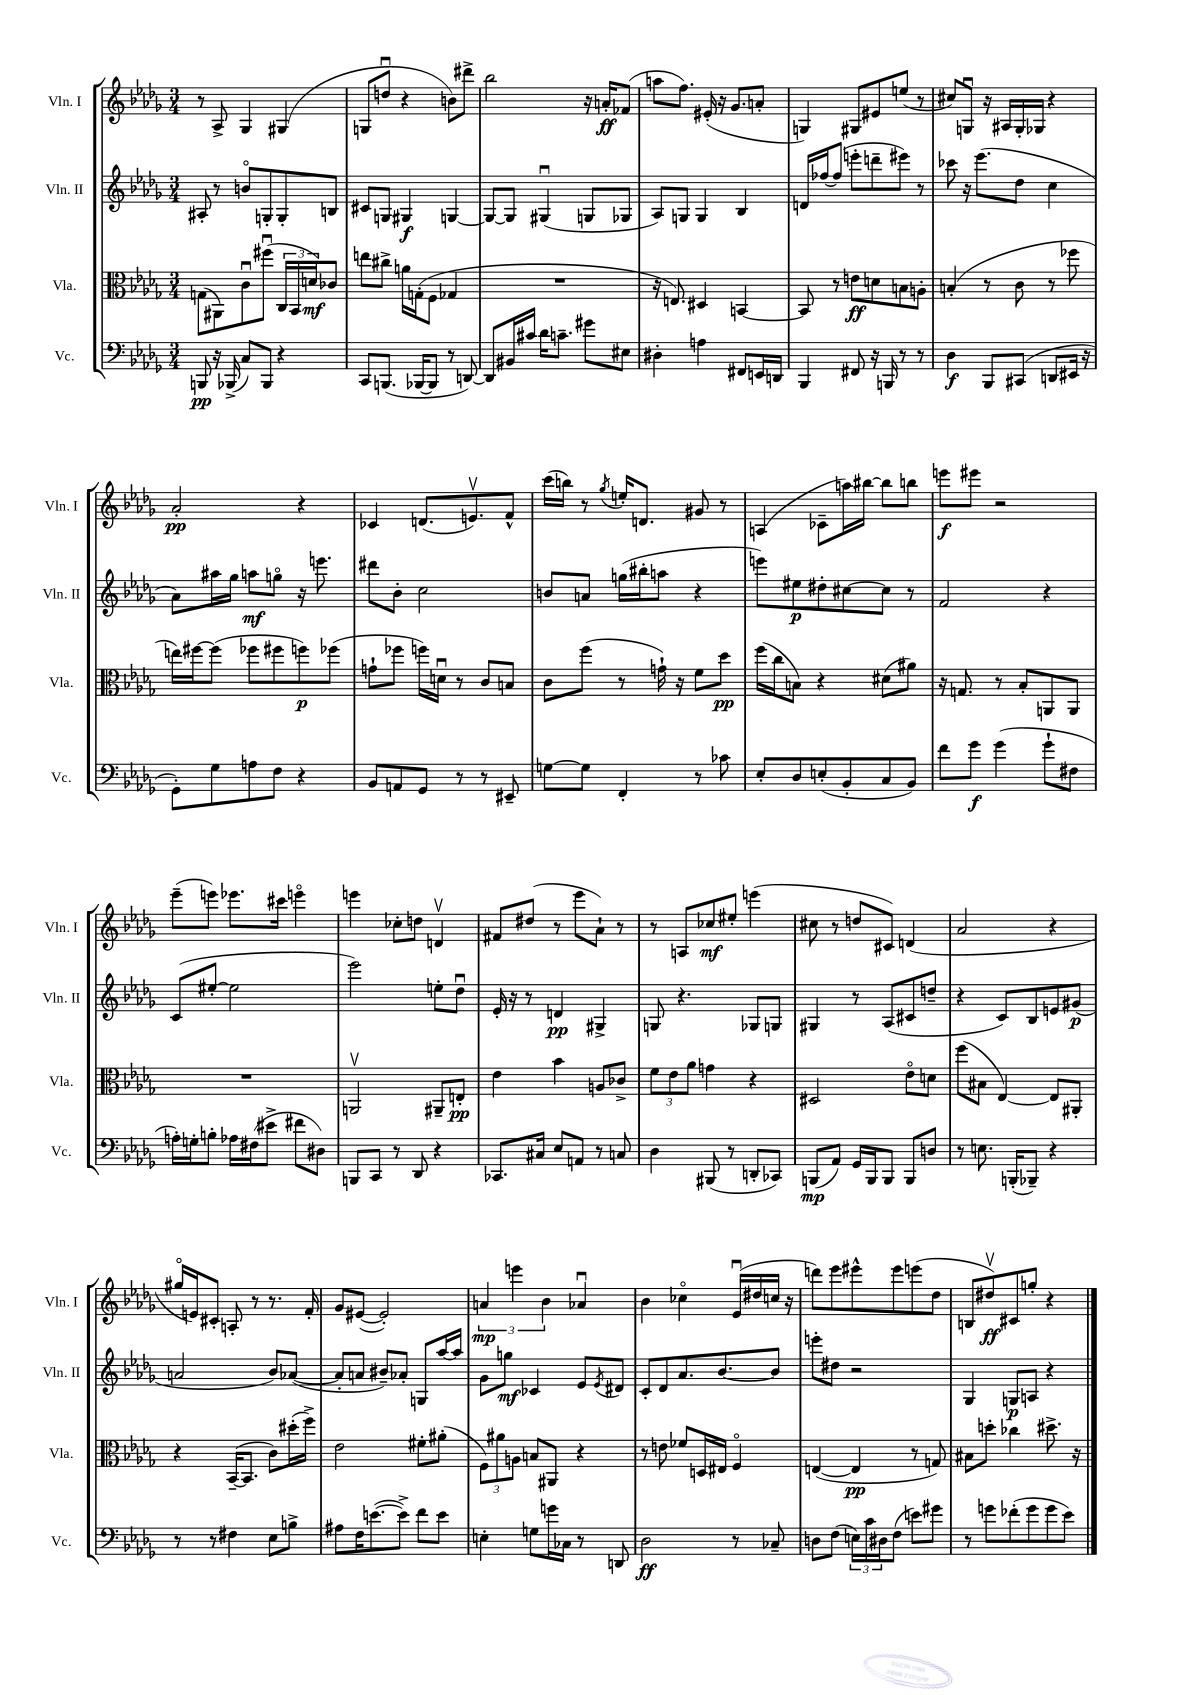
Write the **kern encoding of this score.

**kern	**kern	**kern	**kern
*staff4	*staff3	*staff2	*staff1
*clefF4	*clefC3	*clefG2	*clefG2
*k[b-e-a-d-g-]	*k[b-e-a-d-g-]	*k[b-e-a-d-g-]	*k[b-e-a-d-g-]
*M3/4	*M3/4	*M3/4	*M3/4
8BBB/	(8G\L	8A#'/	8r
16r	8AA#\)	8r	8A-^/
(16BBB-^/	.	.	.
8C/L)	8cu\	8bo/L	4G-/
8BBB-/J	(8ff#u\J	8G'/	.
4r	24C/LL	8G'/	(4G#/
.	24BB-/	.	.
.	24d/J)	.	.
.	8c-/J	8B/J	.
=	=	=	=
8CC/L	8ee\L	8c#/L	8G/L
(8.BBB/J	8cc#^\J	8G/J	8ddu/J
.	16a\LL	4G#/	4r
[16BBB-/LK	(16G'\J	.	.
8BBB-/]J	8F\J	.	.
8r	4G-/	[4G/	8b\L)
[8DD/)	.	.	8ddd#^\J
=	=	=	=
8DD/]L	2.r	8G/_L	2bb-\
16BB#/L	.	8G/]J	.
16c#/JJ	.	.	.
16d-\LK	.	(4G#u/	.
8.c~\J	.	.	.
8g#\L	.	8G/L	16r
.	.	.	16a'/LK
8E#\J	.	8G-/J	(8f-/J
=	=	=	=
4D#'\	16r	8A-/L)	8aa\L
.	8.E/)	.	.
.	.	8G/J	8.ff\J)
4A\	4D#/	4G/	.
.	.	.	(16e#'/
.	.	.	16r
.	.	.	8.g-/L
8FF#/L	[4BB/	4B-/	.
16EE/L	.	.	8a'/J
16DD/JJ	.	.	.
=	=	=	=
4BBB-/	8BB/]	16d/LL	4G/)
.	.	[16ff-/J	.
.	8r	(8ff-/]J	.
8FF#/	8e\L	8eee'\L	8G#/L
16r	8d\	8ddd~\	8e#/
16BBB/	.	.	.
8r	8B\	8eee#\J)	(8ee/J
8r	8A'\J	8r	8r
=	=	=	=
4D-\	(4B'/	8ccc-\	8cc#/L)
.	.	16r	8Gu/J
.	.	(8.eee-\L	.
8BBB-/L	8r	.	16r
.	.	.	16A#/LL
(8CC#/J	8c\	8dd-\J	16G'/
.	.	.	16G-/JJ
8DD/L	8r	4cc\	4r
16EE#/Jk	8ff-\	.	.
16r	.	.	.
=	=	=	=
8GG-'\L)	16ee\LL)	8a-\L)	2a-'/
.	[16ff#\J	.	.
8G-\	(8ff#\]J	16aa#\L	.
.	.	16gg-\JJ	.
8A\	8ff-\L	8aa\L	.
8F\J	8ff#\	8ggo\J	.
4r	8ff\)	16r	4r
.	.	8.eee\	.
.	(8ff-\J	.	.
=	=	=	=
8BB-/L	8g`\L	8ddd#\L	4c-/
8AA/	8ff-\J	8b-'\J	.
8GG-/J	16ff\LL)	2cc\	(8.d/L
.	16du\JJ	.	.
8r	8r	.	.
.	.	.	8.ev/)
8r	8c/L	.	.
8EE#~/	8B/J	.	8f^^/J
=	=	=	=
[8G\L	8c\L	8b/L	(16ccc\LL
.	.	.	16bb\JJ)
8G\]J	(8ff\J	8a/J	8r
.	.	.	8qgg-/
4FF'/	8r	(16gg\LL	16ee'/LK
.	.	16bb#'\J	8.d/J
.	16g`\)	8aa\J	.
.	16r	.	.
8r	8f\L	4r	8g#/
8c-\	8dd-\J	.	8r
=	=	=	=
8E-'/L	(16ff\LL	8eee\L)	(4A/
.	16cc\J	.	.
8D-/	8B\J)	8ee#\	.
(8E'/	4r	8dd#'\	8c-~\L
8BB-'/	.	[8cc#\	16aa\L)
.	.	.	[16bb#\JJ
8C/	(8d#\L	8cc#\]J	8bb#\]L
8BB-/J)	8a#\J)	8r	8bb\J
=	=	=	=
8f\L	16r	2f/	8eee\L
.	8.G/	.	.
8g-\J	.	.	8eee#\J
(4g-\	8r	.	2r
.	8B-'/L	.	.
8g-`\L	8AA/	4r	.
8F#\J	8AA/J	.	.
=	=	=	=
16A'\LL)	2.r	(8c/L	(8eee-~\L
16G'\J	.	.	.
8B'\J	.	[8ee#'/J	8eee\J)
16A-\LL	.	2ee#\]	8.eee-\L
(16F#\J	.	.	.
8e#^\J	.	.	.
.	.	.	16ccc#\Jk
8f#\L	.	.	4eeeo\
8D#\J)	.	.	.
=	=	=	=
8BBB/L	2AAv/	2eee-\)	4eee\
8CC/J	.	.	.
8r	.	.	8cc-'\L
8DD-/	.	.	8dd\J
4r	8AA#~/L	8ee'\L	4dv/
.	8E'/J	8dd-u\J	.
=	=	=	=
8.CC-/L	4e-\	16e-'/	8f#/L
.	.	16r	.
.	.	8r	(8dd#/J
16C#/Jk	.	.	.
8E-/L	4b-\	4d/	8r
8AA/J	.	.	8eee-\L
8r	8A/L	4G#^/	8a-`\J)
8C/	8c-^/J	.	8r
=	=	=	=
4D-\	12f\L	8G/	8r
.	12e-\	.	.
.	.	4.r	8A/L
.	12a-\J	.	.
(8BBB#/	4g\	.	8cc-/
8r	.	.	8ee#'/J
8DD'/L	4r	8G-/L	(4eee\
8CC-/J)	.	8G/J	.
=	=	=	=
(8BBB/L	2D#/	4G#/	8cc#\
8AA-/J)	.	.	8r
16GG-/LL	.	8r	8dd/L
16BBB/J	.	.	.
8BBB/J	.	(8A-/L	8c#/J)
8BBB/L	8e-o\L	8c#/	(4d/
8D/J	8d\J	8dd~/J	.
=	=	=	=
8r	(8ff\L	4r	2a-/
8.E\	8B#\J	.	.
.	[4E-/)	8c/L)	.
(16BBB'/LK	.	.	.
8BBB-~/J)	.	8B-/	.
4r	8E-/]L	8e/	4r
.	8AA#'/J	(8g#/J	.
=	=	=	=
8r	4r	2a/	16gg#o/LL
.	.	.	16e/J)
8r	.	.	8c#'/J
4F#\	([16BB-~/LK	.	8A'/
.	8.BB-/]J	.	.
.	.	.	8r
8E-\L	8c\L)	8b-/L)	8.r
8B^\J	(16dd#'\L	([8a-/J	.
.	16ff^\JJ)	.	16f'/
=	=	=	=
8A#\L	2e-\	8a-'/]L	8g-/L
16F\K	.	8a/J	([8e#/J
([8.e\	.	.	.
.	.	8b#~/L)	2e#'/])
8e^\]J)	.	8a-'/J	.
8f\L	8f#'\L	8G/L	.
8e\J	(8a#'\J	[16aa-/L	.
.	.	16aa-/]JJ	.
=	=	=	=
4E'\	12F\L)	8g-\L	6a/
.	12a#\	.	.
.	.	8gg\J	.
.	12A\J	.	6eee\
8G\L	8B/L	4c-/	.
.	.	.	6b-\
16g\L	8AA#/J	.	.
16C-\JJ	.	.	.
8r	4r	8e-/L	4a-u/
.	.	8qe-/	.
8DD/	.	8d#/J	.
=	=	=	=
2D-\	8r	8c'/L	4b-\
.	8e\	8d-/	.
.	8f-/L	8.a-/	4cc-o\
.	16D/L	.	.
.	16E#/JJ	[8.b-/	.
8r	4Fo/	.	(16e-u/LL
.	.	.	16dd#/
8C-~/	.	8b-/]J	16cc/JJ
.	.	.	16r
=	=	=	=
8D\L	([4E/	8eee'\L	8ddd\L)
(8F\J	.	8dd#\J	8eee-\
24E\LL)	4E/]	2r	8eee#^^\
24c\	.	.	.
24D#\J	.	.	.
(8F\J	.	.	8eee#\
8e\L)	8r	.	(8eee\
8g#\J	8G/)	.	8dd-\J
=	=	=	=
8r	8B#\L	4G-/	8B/L
8g\L	8dd'\J	.	8dd#v/)
(8f-'\	4cc-\	8G/L	8c#/
8g\	.	8A/J	8gg'/J
8g\	8.dd#^\	4r	4r
8e-\J)	.	.	.
.	16r	.	.
==	==	==	==
*-	*-	*-	*-
